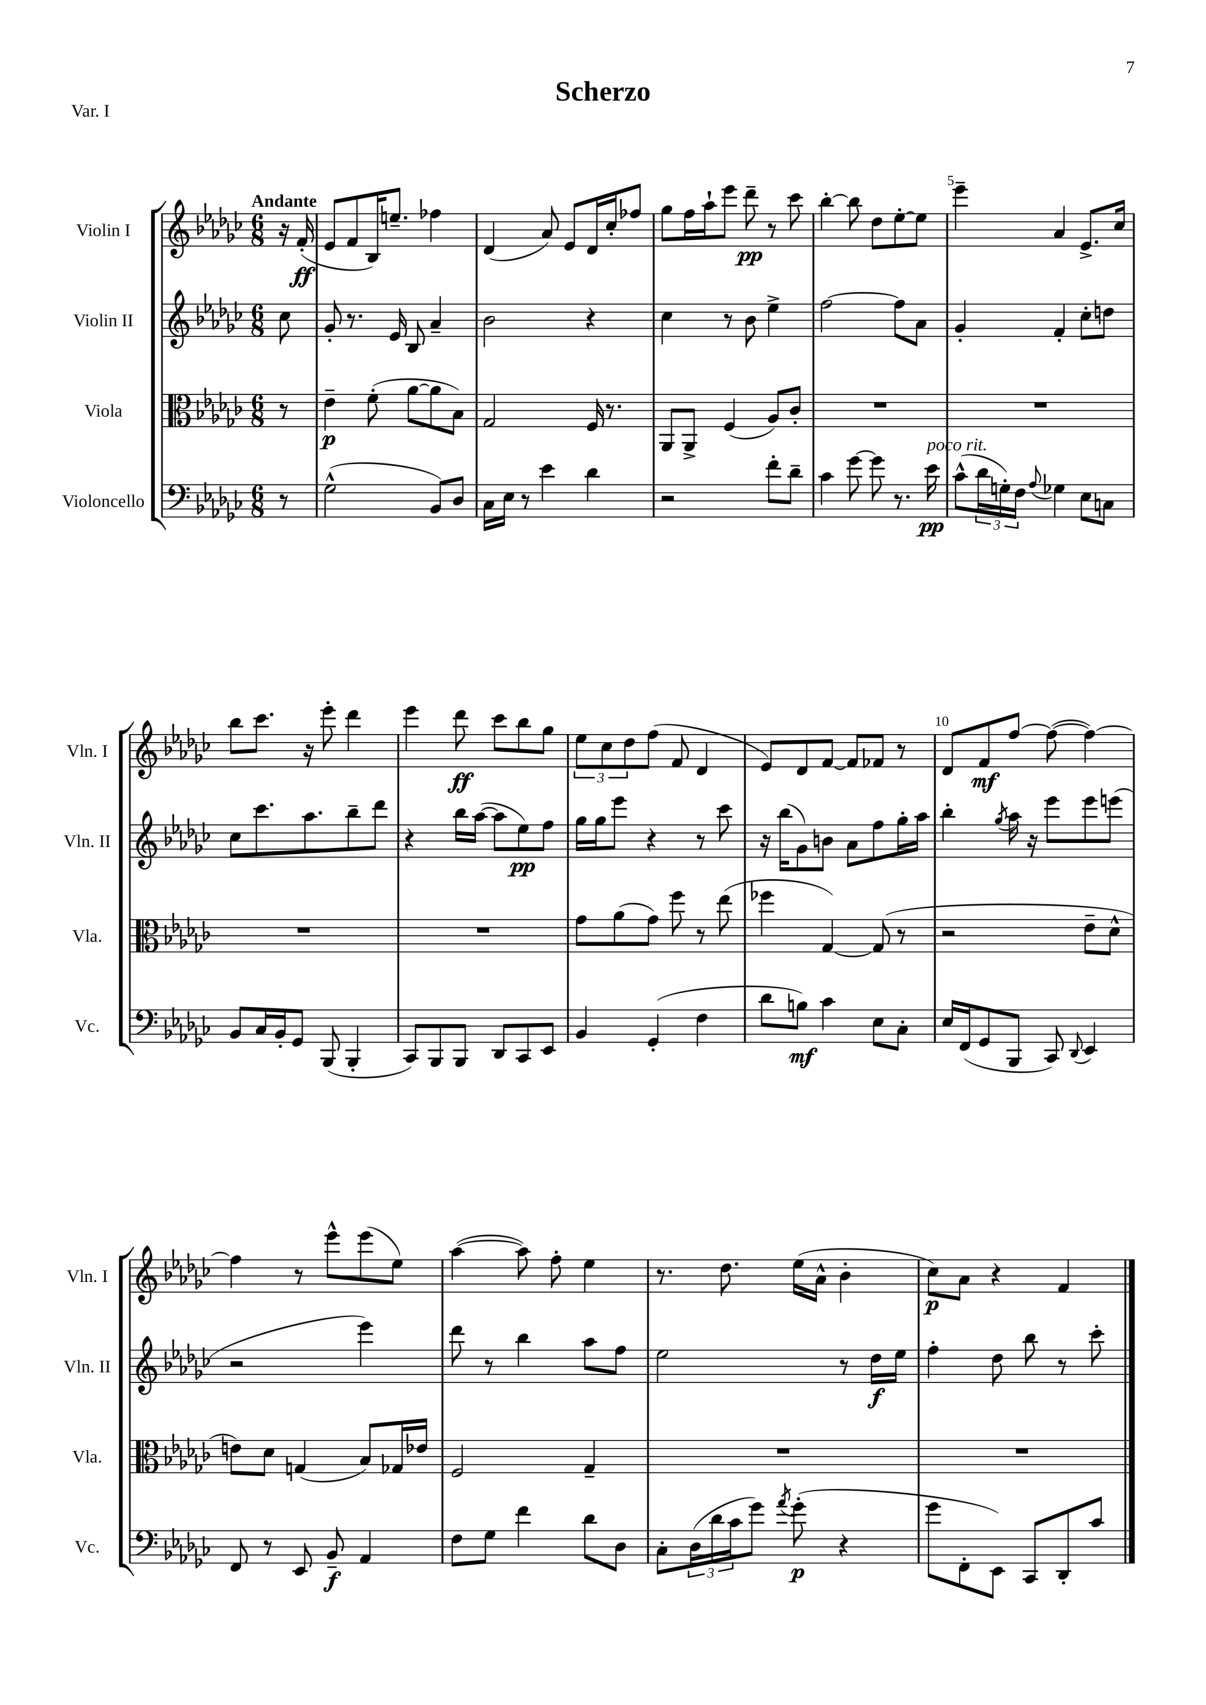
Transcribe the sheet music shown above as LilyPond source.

\header { title = "Scherzo" piece = "Var. I" }
<<
\new StaffGroup <<
\new Staff = "s0" \with { instrumentName = "Violin I" shortInstrumentName = "Vln. I" } {
    \clef treble \key ges \major \numericTimeSignature \time 6/8 \partial 8 \tempo "Andante"
    r16 f'16-.\ff( |
    ees'8 f'8 bes16) e''8.-- fes''4 |
    des'4( aes'8) ees'8 des'16 ces''16-. fes''8 |
    ges''8 f''16 aes''16-! ees'''8 des'''8--\pp r8 ces'''8 |
    bes''4~-. bes''8 des''8 ees''8~-. ees''8 |
    ees'''4-- aes'4 ees'8.-> ces''16 |
    bes''8 ces'''8. r16 ees'''8-. des'''4 |
    ees'''4 des'''8\ff ces'''8 bes''8 ges''8 |
    \tuplet 3/2 { ees''8 ces''8 des''8 } f''8( f'8 des'4 |
    ees'8) des'8 f'8~ f'8 fes'8 r8 |
    des'8 f'8\mf f''8~ f''8~( f''4~) |
    f''4 r8 ees'''8-^ ees'''8( ees''8) |
    aes''4~( aes''8) f''8-. ees''4 |
    r8. des''8. ees''16( aes'16-^ bes'4-. |
    ces''8\p) aes'8 r4 f'4 \bar "|." |
}
\new Staff = "s1" \with { instrumentName = "Violin II" shortInstrumentName = "Vln. II" } {
    \clef treble \key ges \major \numericTimeSignature \time 6/8 \partial 8
    ces''8 |
    ges'8-. r8. ees'16 bes8 aes'4-- |
    bes'2 r4 |
    ces''4 r8 bes'8 ees''4-> |
    f''2~ f''8 aes'8 |
    ges'4-. f'4-. ces''8-. d''8 |
    ces''8 ces'''8. aes''8. bes''8-- des'''8 |
    r4 bes''16 aes''16~( aes''8 ees''8\pp) f''8 |
    ges''16 ges''16 ees'''8 r4 r8 ces'''8 |
    r16 bes''16( ges'8) b'8 aes'8 f''8 ges''16-. aes''16 |
    bes''4-. \acciaccatura { ges''8 } aes''16 r16 ees'''8 ees'''8 e'''8( |
    r2 ees'''4) |
    des'''8 r8 bes''4 aes''8 f''8 |
    ees''2 r8 des''16\f ees''16 |
    f''4-. des''8 bes''8 r8 ces'''8-. \bar "|." |
}
\new Staff = "s2" \with { instrumentName = "Viola" shortInstrumentName = "Vla." } {
    \clef alto \key ges \major \numericTimeSignature \time 6/8 \partial 8
    r8 |
    ees'4--\p f'8-.( aes'8~ aes'8 bes8) |
    ges2 f16 r8. |
    aes,8 aes,8-> f4( aes8) ces'8-. |
    R2. |
    R2. |
    R2. |
    R2. |
    ges'8 aes'8( ges'8) f''8 r8 ees''8( |
    fes''4 ges4~) ges8( r8 |
    r2 ees'8-- des'8-^ |
    e'8) des'8 g4( bes8) ges16 ees'16 |
    f2 ges4-- |
    R2. |
    R2. \bar "|." |
}
\new Staff = "s3" \with { instrumentName = "Violoncello" shortInstrumentName = "Vc." } {
    \clef bass \key ges \major \numericTimeSignature \time 6/8 \partial 8
    r8 |
    ges2-^( bes,8) des8 |
    ces16 ees16 r8 ees'4 des'4 |
    r2 f'8-. des'8-- |
    ces'4 ges'8~ ges'8 r8. ees'16\pp^\markup { \italic "poco rit." } |
    ces'8-^( \tuplet 3/2 { des'16 g16-.) f16 } \appoggiatura { aes8 } ges4 ees8 c8 |
    bes,8 ces16 bes,16-. ges,8 bes,,8( bes,,4-. |
    ces,8) bes,,8 bes,,8 des,8 ces,8 ees,8 |
    bes,4 ges,4-.( f4 |
    des'8 b8\mf) ces'4 ees8 ces8-. |
    ees16 f,16( ges,8 bes,,8 ces,8) \appoggiatura { des,8 } ees,4 |
    f,8 r8 ees,8 bes,8--\f aes,4 |
    f8 ges8 f'4 des'8 des8 |
    ces8-. \tuplet 3/2 { des16( des'16 ces'16 } ges'8) \acciaccatura { aes'8 } ges'8-.\p( r4 |
    ges'8 f,8-. ees,8) ces,8 des,8-. ces'8 \bar "|." |
}
>>
>>
\layout { \context { \Score \override BarNumber.break-visibility = ##(#f #t #t) barNumberVisibility = #(every-nth-bar-number-visible 5) } }
